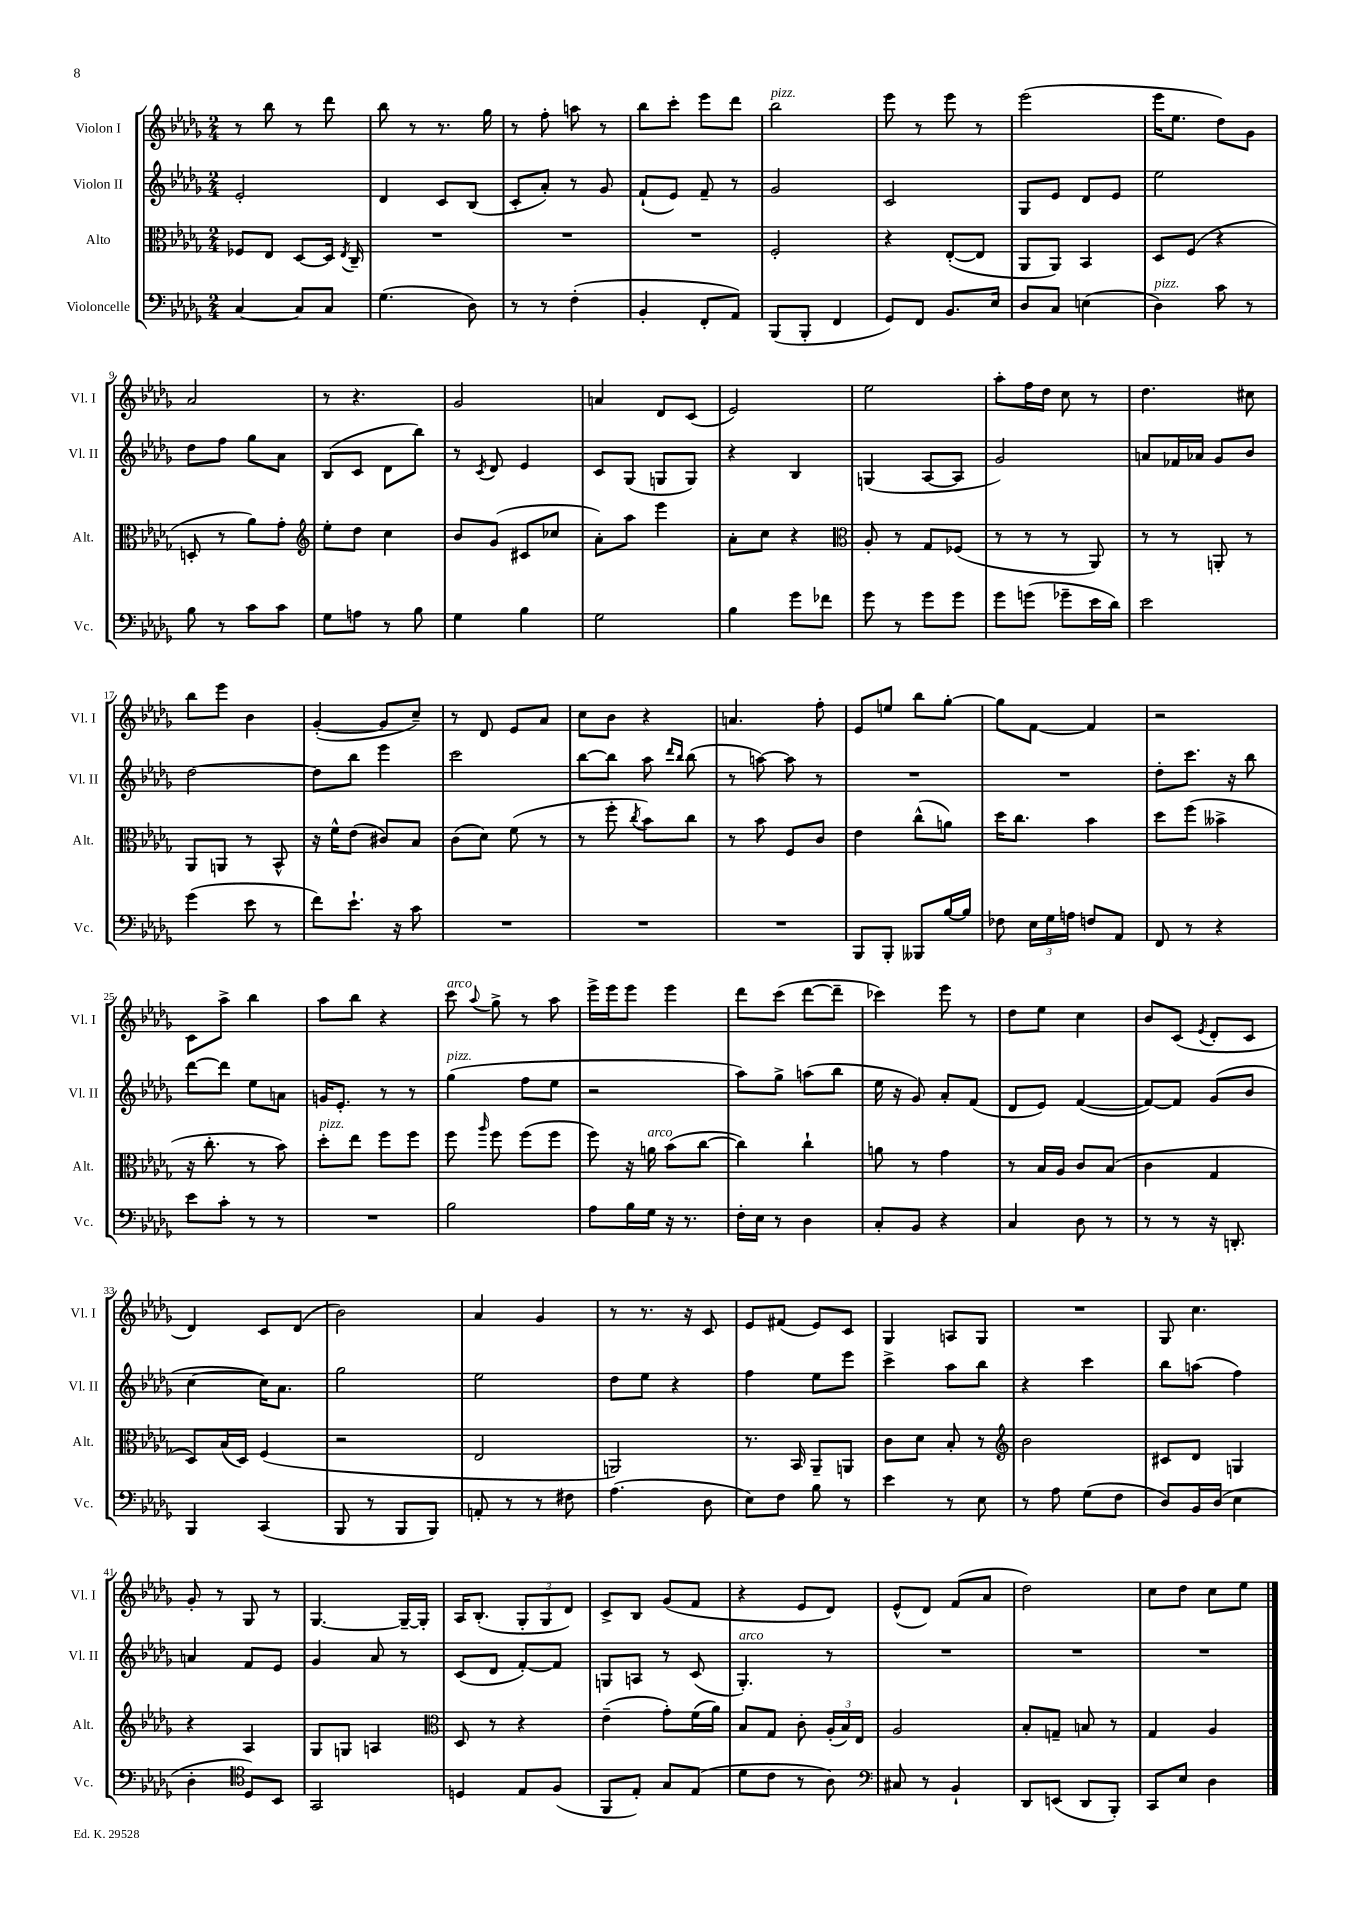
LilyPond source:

<<
\new StaffGroup <<
\new Staff = "s0" \with { instrumentName = "Violon I" shortInstrumentName = "Vl. I" } {
    \clef treble \key des \major \numericTimeSignature \time 2/4
    \autoBeamOff r8 bes''8 r8 des'''8 |
    bes''8 r8 r8. ges''16 |
    r8 f''8-. a''8 r8 |
    bes''8[ c'''8]-. ees'''8[ des'''8] |
    bes''2^\markup { \italic "pizz." } |
    ees'''8 r8 ees'''8 r8 |
    ees'''2( |
    ees'''16[ ees''8.] des''8[) ges'8] |
    aes'2 |
    r8 r4. |
    ges'2 |
    a'4 des'8[ c'8]( |
    ees'2) |
    ees''2 |
    aes''8[-. f''16 des''16] c''8 r8 |
    des''4. cis''8 |
    bes''8[ ees'''8] bes'4 |
    ges'4~-.( ges'8[ c''8]--) |
    r8 des'8 ees'8[ aes'8] |
    c''8[ bes'8] r4 |
    a'4. f''8-. |
    ees'8[ e''8] bes''8[ ges''8]~-. |
    ges''8[ f'8]~ f'4 |
    r2 |
    c'8[ aes''8]-> bes''4 |
    aes''8[ bes''8] r4 |
    c'''8^\markup { \italic "arco" } \appoggiatura { aes''8 } ges''8-> r8 aes''8 |
    ees'''16[-> ees'''16 ees'''8] ees'''4 |
    des'''8[ c'''8]( des'''8[~ des'''8]-- |
    ces'''4) ees'''8 r8 |
    des''8[ ees''8] c''4 |
    bes'8[ c'8]( \acciaccatura { ees'8 } des'8[-. c'8] |
    des'4) c'8[ des'8]( |
    bes'2) |
    aes'4 ges'4 |
    r8 r8. r16 c'8 |
    ees'8[ fis'8]( ees'8[) c'8] |
    ges4 a8[ ges8] |
    R2 |
    ges8 c''4. |
    ges'8-. r8 ges8 r8 |
    ges4.~ ges16[~-- ges16]-. |
    aes16[ bes8.]-.( \tuplet 3/2 { ges8[-. ges8 des'8]) } |
    c'8[-> bes8] ges'8[( f'8] |
    r4 ees'8[ des'8]) |
    ees'8[-^( des'8]) f'8[( aes'8] |
    des''2) |
    c''8[ des''8] c''8[ ees''8] \bar "|." |
}
\new Staff = "s1" \with { instrumentName = "Violon II" shortInstrumentName = "Vl. II" } {
    \clef treble \key des \major \numericTimeSignature \time 2/4
    \autoBeamOff ees'2-. |
    des'4 c'8[ bes8]( |
    c'8[-. aes'8]-.) r8 ges'8 |
    f'8[-!( ees'8]) f'8-- r8 |
    ges'2 |
    c'2 |
    ges8[ ees'8] des'8[ ees'8] |
    ees''2 |
    des''8[ f''8] ges''8[ aes'8] |
    bes8[( c'8] des'8[ bes''8]) |
    r8 \acciaccatura { c'8 } des'8 ees'4 |
    c'8[ ges8]( g8[ g8]) |
    r4 bes4 |
    g4( aes8[~ aes8] |
    ges'2) |
    a'8[ fes'16 aes'16] ges'8[ bes'8] |
    des''2~ |
    des''8[ bes''8] ees'''4 |
    c'''2 |
    bes''8[~ bes''8] aes''8 \grace { des'''16[ bes''16] } bes''8( |
    r8 a''8~) a''8 r8 |
    R2 |
    R2 |
    des''8[-. c'''8.] r16 bes''8 |
    des'''8[~ des'''8] ees''8[ a'8] |
    g'16[ ees'8.]-. r8 r8 |
    ges''4^\markup { \italic "pizz." }( f''8[ ees''8] |
    r2 |
    aes''8[) ges''8]-> a''8[( bes''8] |
    ees''16 r16 ges'8) aes'8[-. f'8]( |
    des'8[ ees'8]) f'4~( |
    f'8[~) f'8] ges'8[( bes'8] |
    c''4~ c''16[) aes'8.] |
    ges''2 |
    ees''2 |
    des''8[ ees''8] r4 |
    f''4 ees''8[ ees'''8] |
    c'''4-> aes''8[ bes''8] |
    r4 c'''4 |
    bes''8[ a''8]( f''4) |
    a'4 f'8[ ees'8] |
    ges'4 aes'8 r8 |
    c'8[( des'8] f'8[~-.) f'8] |
    g8[ a8] r8 c'8( |
    ges4.-.^\markup { \italic "arco" }) r8 |
    R2 |
    R2 |
    R2 \bar "|." |
}
\new Staff = "s2" \with { instrumentName = "Alto" shortInstrumentName = "Alt." } {
    \clef alto \key des \major \numericTimeSignature \time 2/4
    \autoBeamOff fes8[ ees8] des8[~ des16] \acciaccatura { ees8 } c16-- |
    R2 |
    R2 |
    R2 |
    f2-. |
    r4 ees8[~-.( ees8] |
    aes,8[ aes,8]) bes,4 |
    des8[ f8]( r4 |
    d8-. r8 aes'8[) ges'8]-. |
    \clef treble ees''8[-. des''8] c''4 |
    bes'8[ ges'8]( cis'8[ ces''8] |
    aes'8[-.) aes''8] ees'''4 |
    aes'8[-. c''8] r4 |
    \clef alto aes8-. r8 ges8[ fes8]( |
    r8 r8 r8 aes,8) |
    r8 r8 a,8-. r8 |
    aes,8[ a,8] r8 bes,8-^ |
    r16 f'16[-^ ees'8]( cis'8[) bes8] |
    c'8[( des'8]) f'8( r8 |
    r8 f''8-. \acciaccatura { c''8 } bes'8[) c''8] |
    r8 bes'8 f8[ c'8] |
    ees'4 c''8[-^( a'8]) |
    des''16[ c''8.] bes'4 |
    des''8[ f''8]( beses'4-> |
    r16 c''8.-. r8 bes'8) |
    des''8[-.^\markup { \italic "pizz." } ees''8] f''8[ f''8] |
    f''8 \grace { aes''16 } f''8 f''8[( f''8] |
    f''8) r16 a'16^\markup { \italic "arco" } bes'8[( c''8]~ |
    c''4) c''4-! |
    a'8 r8 ges'4 |
    r8 bes16[ aes16] c'8[ bes8]( |
    c'4 ges4 |
    des8[) bes16( des16]) f4( |
    r2 |
    ees2 |
    a,2) |
    r8. bes,16 aes,8[-- a,8] |
    c'8[ des'8] bes8-. r8 |
    \clef treble bes'2 |
    cis'8[ des'8] g4 |
    r4 aes4 |
    ges8[ g8] a4 |
    \clef alto des8 r8 r4 |
    ees'4--( ges'8[-.) f'16( aes'16]) |
    bes8[ ges8] c'8-. \tuplet 3/2 { aes16[-.( bes16) ees16] } |
    aes2 |
    bes8[-. g8]-- b8 r8 |
    ges4 aes4 \bar "|." |
}
\new Staff = "s3" \with { instrumentName = "Violoncelle" shortInstrumentName = "Vc." } {
    \clef bass \key des \major \numericTimeSignature \time 2/4
    \autoBeamOff c4~ c8[ c8] |
    ges4.( des8) |
    r8 r8 f4-.( |
    bes,4-. f,8[-. aes,8]) |
    bes,,8[( bes,,8]-. f,4 |
    ges,8[) f,8] bes,8.[ ees16] |
    des8[ c8] e4( |
    des4^\markup { \italic "pizz." }) c'8 r8 |
    bes8 r8 c'8[ c'8] |
    ges8[ a8] r8 bes8 |
    ges4 bes4 |
    ges2 |
    bes4 ges'8[ fes'8] |
    ges'8 r8 ges'8[ ges'8] |
    ges'8[ g'8]( ges'8[-- ees'16 des'16]) |
    ees'2 |
    ges'4( ees'8 r8 |
    f'8[) ees'8.]-! r16 c'8 |
    R2 |
    R2 |
    R2 |
    bes,,8[ bes,,8]-. beses,,8[ bes16~ bes16] |
    fes8 \tuplet 3/2 { ees16[ ges16 a16] } f8[ aes,8] |
    f,8 r8 r4 |
    ees'8[ c'8]-. r8 r8 |
    R2 |
    bes2 |
    aes8[ bes16 ges16] r16 r8. |
    f16[-. ees16] r8 des4 |
    c8[-. bes,8] r4 |
    c4 des8 r8 |
    r8 r8 r16 d,8.-. |
    bes,,4 c,4( |
    bes,,8 r8 bes,,8[ bes,,8]) |
    a,8-. r8 r8 fis8 |
    aes4.( des8 |
    ees8[) f8] bes8 r8 |
    ees'4 r8 ees8 |
    r8 aes8 ges8[( f8] |
    des8[) bes,16 des16]( ees4 |
    des4-. \clef tenor des8[) bes,8] |
    ges,2 |
    d4 ees8[ f8]( |
    f,8[ ees8]-.) ges8[ ees8]( |
    des'8[ c'8] r8 aes8) |
    \clef bass cis8 r8 bes,4-! |
    des,8[ e,8]( des,8[ bes,,8]-.) |
    c,8[ ees8] des4 \bar "|." |
}
>>
>>
